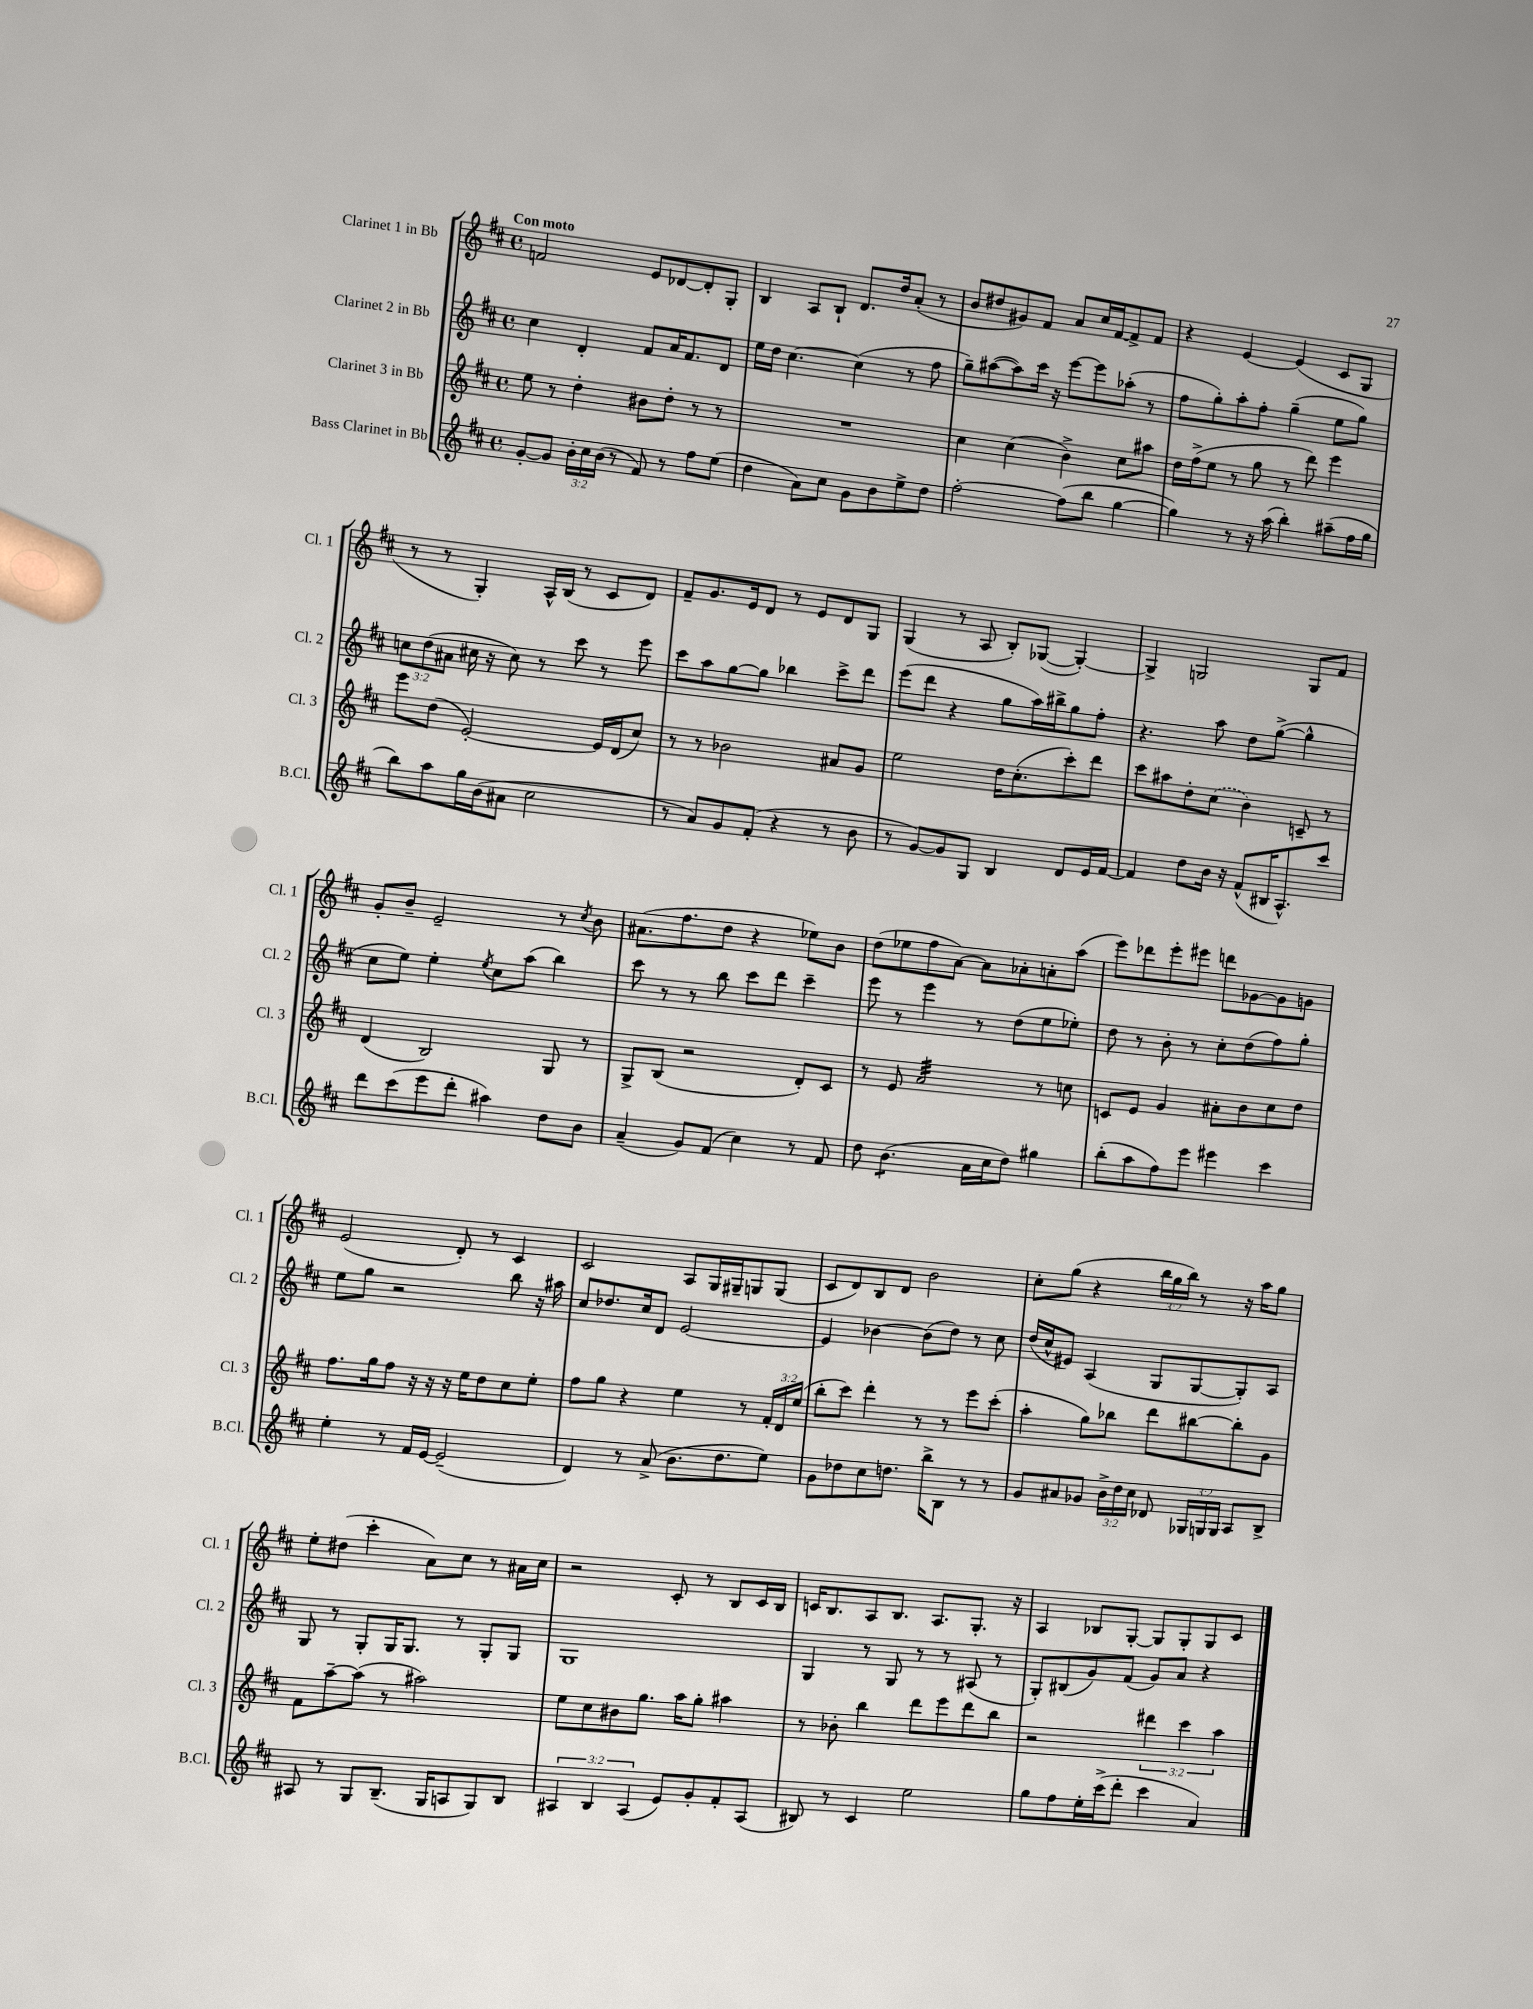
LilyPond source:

<<
\new StaffGroup <<
\new Staff = "s0" \with { instrumentName = "Clarinet 1 in Bb" shortInstrumentName = "Cl. 1" } {
    \clef treble \key d \major \defaultTimeSignature \time 4/4 \override Staff.TupletNumber.text = #tuplet-number::calc-fraction-text \tempo "Con moto"
    \autoBeamOff f'2 e'8[ des'8~ des'8-. g8]-. |
    b4 a8[ b8]-! d'8.[ d''16 a'8]-.( r8 |
    b'8[ dis''8 gis'8) fis'8] a'8[ cis''16 fis'16~ fis'8-> fis'8] |
    r4 e'4~ e'4( cis'8[ g8] |
    r8 r8 g4-.) a16[-^ b16]( r8 cis'8[ d'8]) |
    fis'8[-- g'8. e'16 d'8] r8 e'8[ d'8 g8] |
    g4( r8 a8 b8[-.) ges8]~( ges4~-.) |
    ges4-> g2 g8[ fis'8] |
    g'8[-. b'8]-- e'2-- r8 \acciaccatura { cis''8 } b'8 |
    ais'8.[( fis''8. d''8] r4 ees''8[) b'8] |
    d''8[( ees''8 fis''8 a'8]~) a'8[ aes'8-. a'8-. a''8]( |
    e'''8[) des'''8 e'''8-. eis'''8] d'''8[ ges'8~ ges'8 g'8] |
    e'2( d'8-.) r8 cis'4 |
    cis'2 a8[ g16 gis16-- g8 g8]( |
    cis'8[ d'8) b8 d'8] b'2 |
    cis''8[-. g''8]( r4 \tuplet 3/2 { b''16[ g''16 b''16]) } r8 r16 a''16[ g''8] |
    e''8[-. dis''8]( cis'''4-. a'8[) cis''8] r8 ais'16[ cis''16] |
    r2 cis'8-. r8 b8[ cis'16 b16] |
    c'16[ b8. a8 b8.] a8.[ g8.]-. r16 |
    a4 bes8[ g8]~-. g8[ g8-. g8 cis'8] \bar "|." |
}
\new Staff = "s1" \with { instrumentName = "Clarinet 2 in Bb" shortInstrumentName = "Cl. 2" } {
    \clef treble \key d \major \defaultTimeSignature \time 4/4 \override Staff.TupletNumber.text = #tuplet-number::calc-fraction-text
    \autoBeamOff cis''4 d'4-. fis'8[ a'16 fis'8. d'8] |
    e''16[ d''16] cis''4.~ cis''4( r8 fis''8 |
    g''8[--) ais''8~( ais''8) cis'''16] r16 e'''8[~ e'''8 aes''8]-.( r8 |
    fis''8[ g''8-.) a''8-. fis''8]-. g''4--( e''8[ g''8]) |
    \tuplet 3/2 { c''8[ d''8( ais'8] } cis''16 r16 cis''8) r8 cis'''8 r8 e'''8 |
    cis'''8[ a''8 g''8~ g''8] bes''4 cis'''8[-> d'''8] |
    e'''8[( d'''8] r4 g''8[ a''16) bis''16-> g''8 fis''8]-. |
    r4. a''8 d''8[ g''8]~->( g''4-^ |
    cis''8[ e''8]) e''4-. \acciaccatura { e''8 } cis''8[ a''8]( b''4) |
    cis'''8 r8 r8 b''8 cis'''8[ d'''8] cis'''4-- |
    e'''8 r8 e'''4 r8 d''8[( e''8 ees''8]-.) |
    d''8 r8 b'8-. r8 cis''8[-. d''8( fis''8) g''8]-. |
    e''8[ g''8] r2 b''8 r16 ais''16 |
    cis''8[ des''8. cis''16 d'8] e'2~ |
    e'4 bes'4~ bes'8[( d''8]) r8 cis''8 |
    d''16[( cis''16-^ eis'8]) a4( g8[ g8~ g8-.) a8] |
    g8 r8 g8[-. g16 g8.] r8 g8[-. g8] |
    g1 |
    g4 r8 g8 r8 r8 ais8( r8 |
    g8[-.) bis8( g'8) fis'8]( g'8[) a'8] r4 \bar "|." |
}
\new Staff = "s2" \with { instrumentName = "Clarinet 3 in Bb" shortInstrumentName = "Cl. 3" } {
    \clef treble \key d \major \defaultTimeSignature \time 4/4 \override Staff.TupletNumber.text = #tuplet-number::calc-fraction-text
    \autoBeamOff e''8 r8 d''4-. bis'8[ d''8]-. r8 r8 |
    R1 |
    cis''4 cis''4( b'4->) cis''8[ ais''8] |
    d''16[ fis''16->( e''8] r8 g''8 r8 d'''8) e'''4 |
    e'''8[ d''8]( e'2~-.) e'16[ d'16( cis''8]) |
    r8 r8 bes'2 ais'8[ g'8] |
    e''2 d''16[ cis''8.-.( cis'''8-.) d'''8] |
    cis'''8[ ais''8 d''8-. \once \slurDashed cis''8]( b'4) c'8-- r8 |
    d'4( b2) g8 r8 |
    g8[-> b8]( r2 d'8[-.) cis'8] |
    r8 e'8 a'2:32 r8 c''8 |
    c'8[ e'8] g'4 ais'8[-. b'8 cis''8 d''8] |
    fis''8.[ g''16 fis''8] r16 r16 r16 e''16[ d''8 cis''8 e''8]-. |
    fis''8[ g''8] r4 e''4 r8 \tuplet 3/2 { fis'16[-. d'16 e''16]( } |
    b''8[-. cis'''8]) d'''4-. r8 r8 e'''8[ cis'''8]-.( |
    a''4-. g''8[) bes''8] d'''8[ bis''8~ bis''8-. g'8] |
    fis'8[ a''8~-- a''8]( r8 ais''2) |
    e''8[ cis''8 bis'8 g''8.] a''16[ g''8]-. ais''4 |
    r8 bes'8-. b''4 d'''8[ e'''8 d'''8 b''8] |
    r2 \tuplet 3/2 { dis'''4 cis'''4 a''4 } \bar "|." |
}
\new Staff = "s3" \with { instrumentName = "Bass Clarinet in Bb" shortInstrumentName = "B.Cl." } {
    \clef treble \key d \major \defaultTimeSignature \time 4/4 \override Staff.TupletNumber.text = #tuplet-number::calc-fraction-text
    \autoBeamOff g'8[~-. g'8] \tuplet 3/2 { b'16[-. cis''16 b'16]( } r8 fis'8) r8 fis''8[ e''8]( |
    d''4 a'8[) cis''8] g'8[ b'8 e''8-> d''8] |
    fis''2~-. fis''8[( b''8] g''4~ |
    g''4) r8 r16 a''16( b''4-.) ais''8[--( fis''16 g''16] |
    b''8[) a''8 g''16 b'16( ais'8] cis''2 |
    r8 a'8[) g'8 fis'8]-.( r4 r8 b'8 |
    r8 g'8[~) g'8 g8] b4 d'8[ e'16 fis'16]~ |
    fis'4 d''8[ b'16] r16 fis'8[-^( bis16 a8.-^) cis'''8] |
    d'''8[ cis'''8( e'''8 d'''8]-. ais''4) d''8[ b'8] |
    a'4--( g'8[) fis'8]( cis''4) r8 fis'8 |
    d''8 b'4.:8( a'16[ cis''16 d''8]) gis''4 |
    b''8[-.( a''8 fis''8) e'''8] eis'''4 cis'''4 |
    e''4-. r8 fis'16[ e'16]~ e'2--( |
    d'4) r8 a'8->( b'8.[ d''8. e''8]) |
    g'8[ des''8 cis''8 d''8.] b''16[-> b8] r8 r8 |
    g'8[ ais'8 ges'8] \tuplet 3/2 { b'16[-> d''16 cis''16] } des'8 \tuplet 3/2 { ges16[ g16 g16] } a8[ b8]-> |
    ais8 r8 g8[ b8.]--( g16[ a8 g8) b8] |
    \tuplet 3/2 { ais4 b4 ais4( } e'8[) g'8-. fis'8-. ais8]( |
    bis8) r8 cis'4 e''2 |
    g''8[ fis''8 e''16-. cis'''16->( d'''8]-. cis'''4 a'4) \bar "|." |
}
>>
>>
\layout { \context { \Score \remove "Bar_number_engraver" } }
